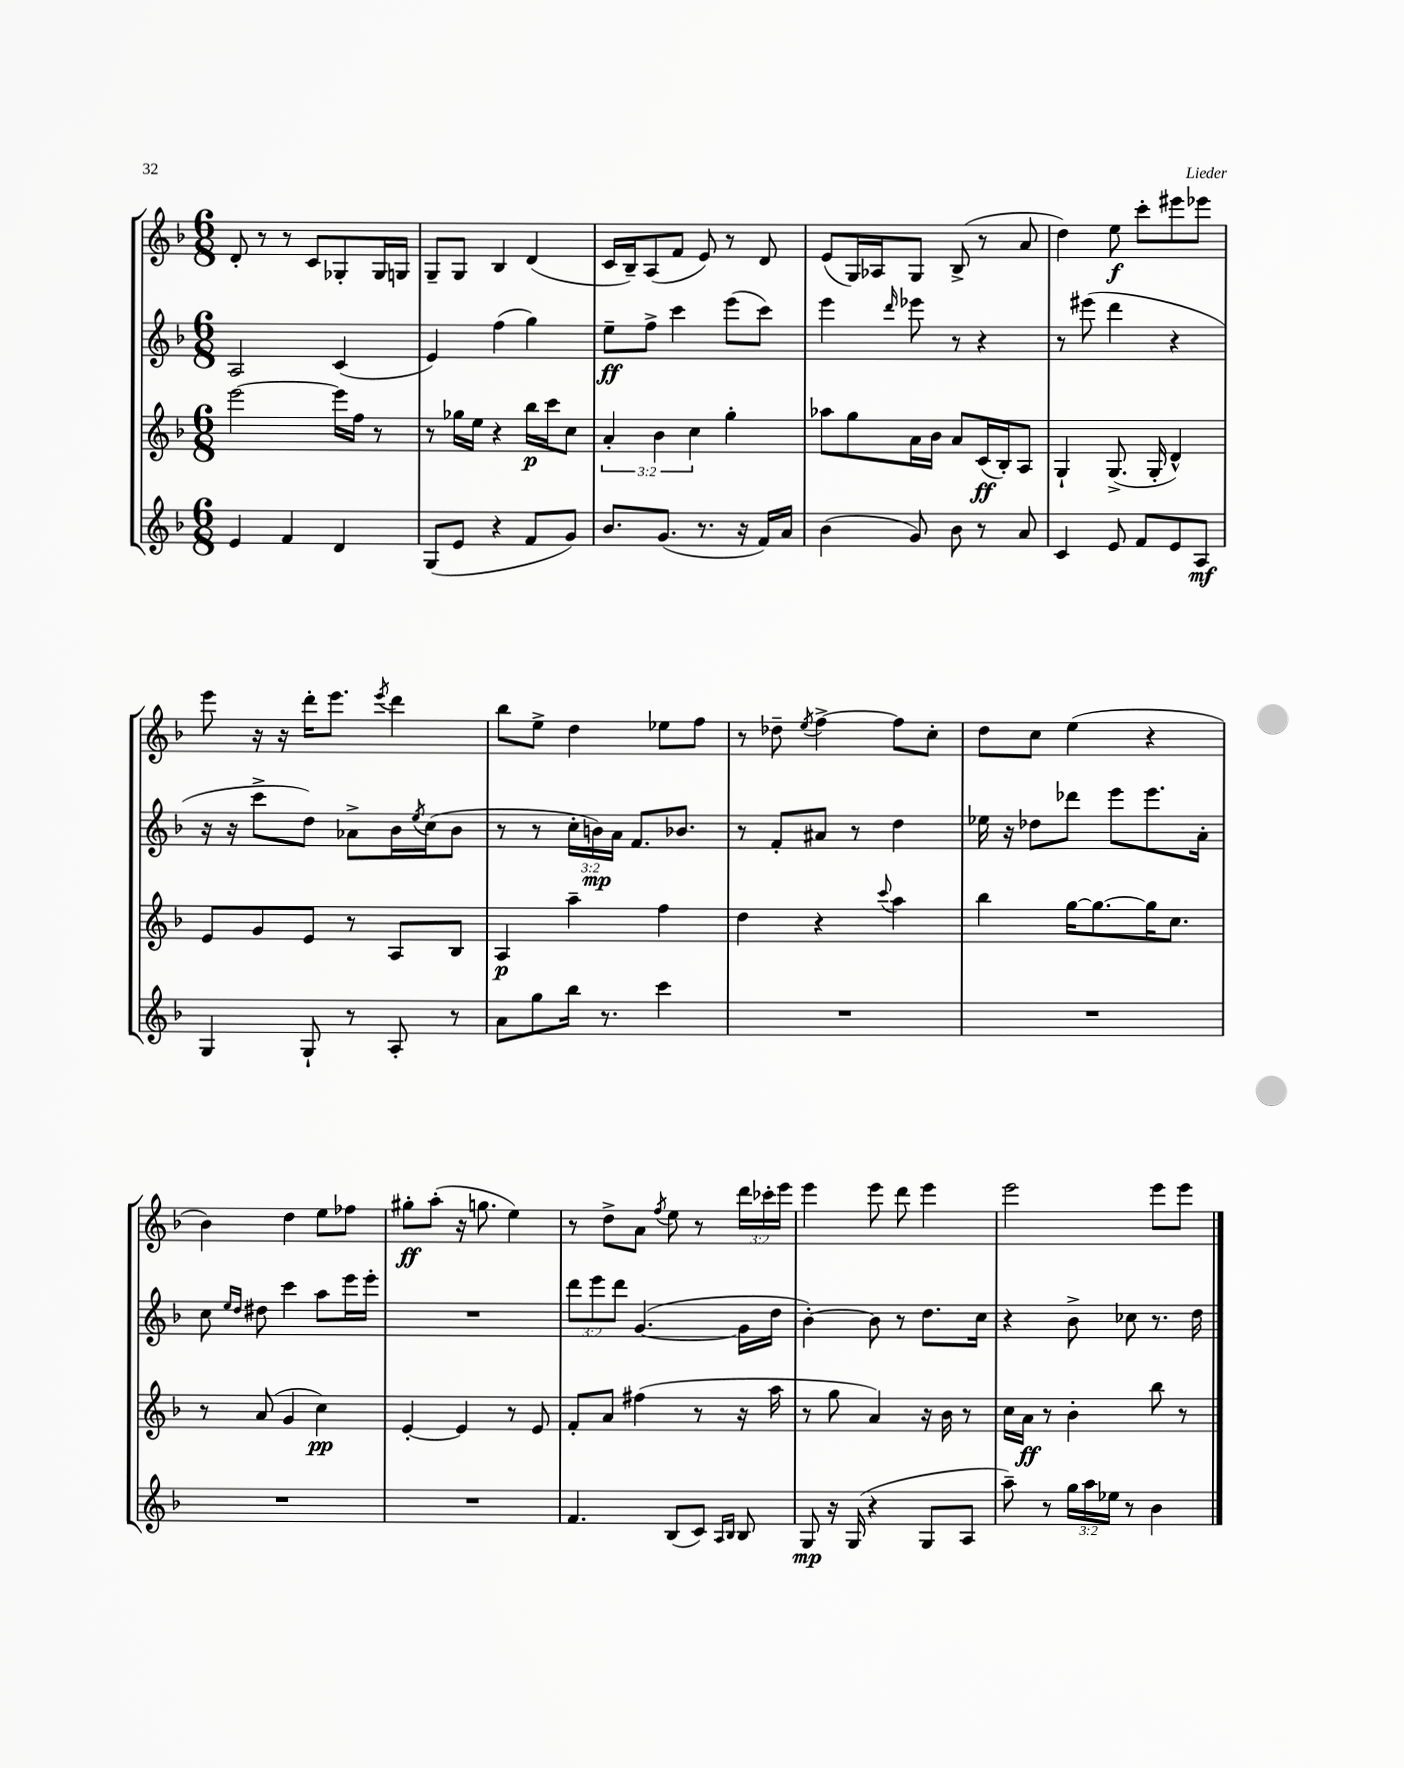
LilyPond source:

<<
\new StaffGroup <<
\new Staff = "s0" {
    \clef treble \key f \major \numericTimeSignature \time 6/8 \override Staff.TupletNumber.text = #tuplet-number::calc-fraction-text
    d'8-. r8 r8 c'8 ges8-. ges16 g16 |
    g8-- g8 bes4 d'4( |
    c'16 bes16--) a8( f'8 e'8) r8 d'8 |
    e'8( g16) aes16 g8 bes8->( r8 a'8 |
    d''4) e''8\f c'''8-. eis'''8 ees'''8 |
    e'''8 r16 r16 d'''16-. e'''8. \acciaccatura { e'''8 } d'''4 |
    bes''8 e''8-> d''4 ees''8 f''8 |
    r8 des''8-- \acciaccatura { e''8 } f''4~-> f''8 c''8-. |
    d''8 c''8 e''4( r4 |
    bes'4) d''4 e''8 fes''8 |
    gis''8-.\ff a''8-.( r16 g''8. e''4) |
    r8 d''8-> a'8 \acciaccatura { f''8 } e''8 r8 \tuplet 3/2 { d'''16 ces'''16-. e'''16 } |
    e'''4 e'''8 d'''8 e'''4 |
    e'''2 e'''8 e'''8 \bar "|." |
}
\new Staff = "s1" {
    \clef treble \key f \major \numericTimeSignature \time 6/8 \override Staff.TupletNumber.text = #tuplet-number::calc-fraction-text
    a2 c'4( |
    e'4) f''4( g''4) |
    e''8--\ff f''8-> c'''4 e'''8( c'''8) |
    e'''4 \grace { d'''16 } ees'''8 r8 r4 |
    r8 eis'''8( d'''4 r4 |
    r16 r16 c'''8-> d''8) aes'8-> bes'16 \acciaccatura { e''8 } c''16( bes'8 |
    r8 r8 \tuplet 3/2 { c''16-. b'16\mp) a'16 } f'8. bes'8. |
    r8 f'8-. ais'8 r8 d''4 |
    ees''16 r16 des''8 des'''8 e'''8 e'''8. a'16-. |
    c''8 \grace { e''16 d''16 } dis''8 c'''4 a''8 e'''16 e'''16-. |
    R2. |
    \tuplet 3/2 { d'''8 e'''8 d'''8 } g'4.~( g'16 d''16 |
    bes'4~-.) bes'8 r8 d''8. c''16 |
    r4 bes'8-> ces''8 r8. d''16 \bar "|." |
}
\new Staff = "s2" {
    \clef treble \key f \major \numericTimeSignature \time 6/8 \override Staff.TupletNumber.text = #tuplet-number::calc-fraction-text
    e'''2~ e'''16 f''16 r8 |
    r8 ges''16 e''16 r4 bes''16\p c'''16 c''8 |
    \tuplet 3/2 { a'4-. bes'4 c''4 } g''4-. |
    aes''8 g''8 a'16 bes'16 a'8 c'16\ff( bes16-.) a8 |
    g4-! g8.->( g16-. d'4-^) |
    e'8 g'8 e'8 r8 a8 bes8 |
    a4\p a''4-- f''4 |
    d''4 r4 \appoggiatura { c'''8 } a''4 |
    bes''4 g''16~ g''8.~ g''16 c''8. |
    r8 a'8( g'4 c''4\pp) |
    e'4~-. e'4 r8 e'8 |
    f'8-. a'8 fis''4( r8 r16 a''16 |
    r8 g''8 a'4) r16 bes'16 r8 |
    c''16 a'16\ff r8 bes'4-. bes''8 r8 \bar "|." |
}
\new Staff = "s3" {
    \clef treble \key f \major \numericTimeSignature \time 6/8 \override Staff.TupletNumber.text = #tuplet-number::calc-fraction-text
    e'4 f'4 d'4 |
    g8( e'8 r4 f'8 g'8) |
    bes'8. g'8.( r8. r16 f'16) a'16 |
    bes'4( g'8) bes'8 r8 a'8 |
    c'4 e'8 f'8 e'8 a8\mf |
    g4 g8-! r8 a8-. r8 |
    a'8 g''8 bes''16 r8. c'''4 |
    R2. |
    R2. |
    R2. |
    R2. |
    f'4. bes8( c'8) \grace { a16 bes16 } bes8 |
    g8\mp r16 g16( r4 g8 a8 |
    a''8--) r8 \tuplet 3/2 { g''16 a''16 ees''16 } r8 bes'4 \bar "|." |
}
>>
>>
\layout { \context { \Score \remove "Bar_number_engraver" } }
